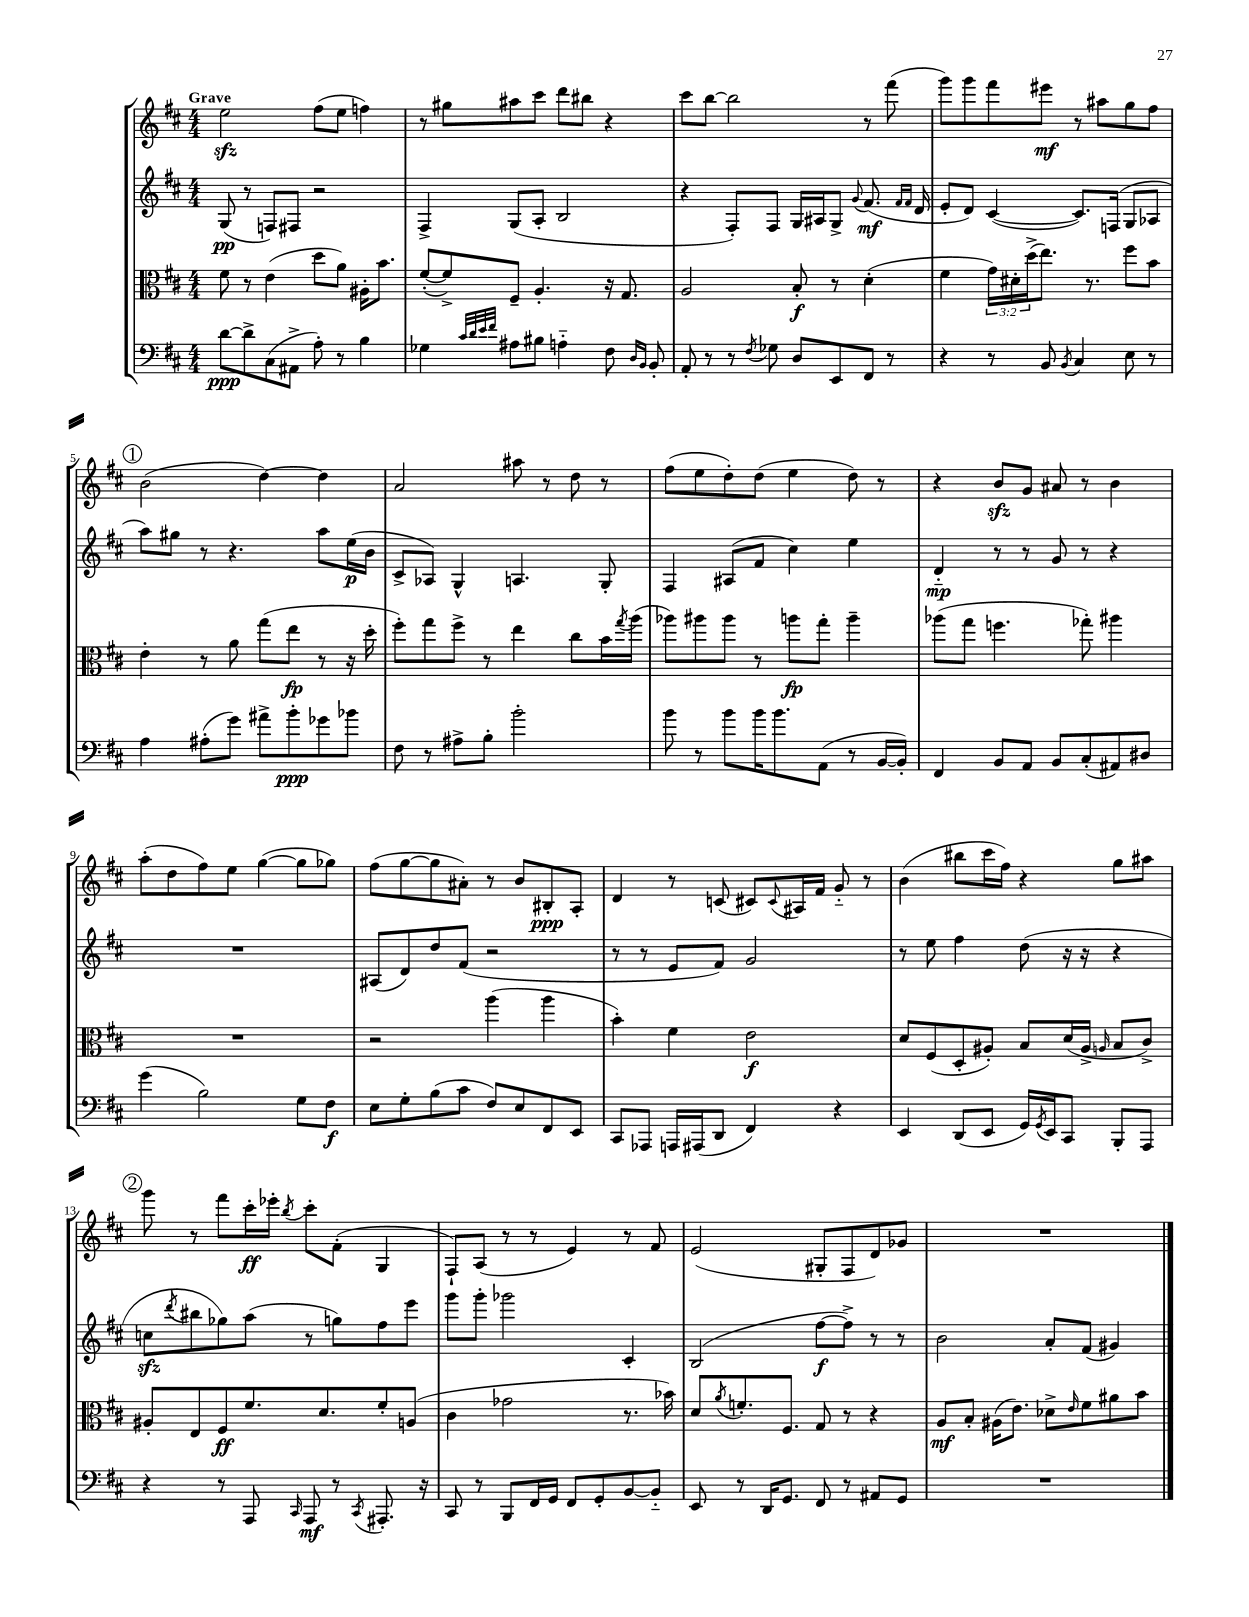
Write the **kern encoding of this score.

**kern	**dynam	**kern	**dynam	**kern	**dynam	**kern	**dynam
*part4	*part4	*part3	*part3	*part2	*part2	*part1	*part1
*staff4	*staff4	*staff3	*staff3	*staff2	*staff2	*staff1	*staff1
*clefF4	*	*clefC3	*	*clefG2	*	*clefG2	*
*k[f#c#]	*	*k[f#c#]	*	*k[f#c#]	*	*k[f#c#]	*
*M4/4	*	*M4/4	*	*M4/4	*	*M4/4	*
=1	=1	=1	=1	=1	=1	=1	=1
!	!	!	!	!	!	!LO:TX:a:B:t=Grave	!
[8d\L	ppp	8f#\	.	(8G/	pp	2eezz\	.
8d^\]	.	8r	.	8r	.	.	.
(8C#\	.	(4e\	.	8Fn/L)	.	.	.
8AA#X^\J	.	.	.	8F#X/J	.	.	.
8A'\)	.	8dd\L	.	2r	.	(8ff#\L	.
8r	.	8a\J)	.	.	.	8ee\J	.
4B\	.	16A#X'\KL	.	.	.	4ffn\)	.
.	.	8.b\J	.	.	.	.	.
=2	=2	=2	=2	=2	=2	=2	=2
4G-X\	.	([8f#'/L	.	4F#^/	.	8r	.
.	.	8f#^/])	.	.	.	8gg#X\L	.
32qqc#/LLL	.	.	.	.	.	.	.
32qqd/	.	.	.	.	.	.	.
32qqe/	.	.	.	.	.	.	.
32qqf#/JJJ	.	.	.	.	.	.	.
8A#X\L	.	8F#~/J	.	(8G/L	.	8aa#X\	.
8B#X\J	.	4.A'/	.	8A'/J	.	8ccc#\J	.
4An\	.	.	.	2B/	.	8ddd\L	.
.	.	.	.	.	.	8bb#X\J	.
8F#\	.	16r	.	.	.	4r	.
.	.	8.G/	.	.	.	.	.
16qqD/LL	.	.	.	.	.	.	.
16qqBB/JJ	.	.	.	.	.	.	.
8BB'/	.	.	.	.	.	.	.
=3	=3	=3	=3	=3	=3	=3	=3
8AA'/	.	2A/	.	4r	.	8ccc#\L	.
8r	.	.	.	.	.	[8bb\J	.
8r	.	.	.	8F#'/L)	.	2bb\]	.
8qF#/	.	.	.	.	.	.	.
8G-X\	.	.	.	8F#/J	.	.	.
8D/L	.	8B'/	f	16G/LL	.	.	.
.	.	.	.	16A#X/J	.	.	.
8EE/	.	8r	.	8G^/J	.	.	.
.	.	.	.	8qqg/	.	.	.
8FF#/J	.	(4d'\	.	(8.f#/	mf	8r	.
8r	.	.	.	.	.	(8fff#\	.
.	.	.	.	16qqf#/LL	.	.	.
.	.	.	.	16qqf#/JJ	.	.	.
.	.	.	.	16d/	.	.	.
=4	=4	=4	=4	=4	=4	=4	=4
4r	.	4f#\	.	8e'/L	.	8ggg\L)	.
.	.	.	.	8d/J)	.	8ggg\	.
8r	.	24g\LL)	.	([4c#/	.	8fff#\	.
.	.	24d#X'\	.	.	.	.	.
.	.	(24dd^\J	.	.	.	.	.
8BB/	.	8.ee\J)	.	.	.	8eee#X\J	mf
8qBB/	.	.	.	.	.	.	.
4C#/	.	.	.	8.c#/L])	.	8r	.
.	.	8.r	.	.	.	.	.
.	.	.	.	.	.	8aa#X\L	.
.	.	.	.	(16Fn/Jk	.	.	.
8E\	.	8ff#\L	.	8G/L	.	8gg\	.
8r	.	8b\J	.	8A-X/J	.	8ff#\J	.
!!LO:LB:g=z
!!LO:REH:place=s1:t=1
=5	=5	=5	=5	=5	=5	=5	=5
4A\	.	4e'\	.	8aa\L)	.	(2b\	.
.	.	.	.	8gg#X\J	.	.	.
(8A#X'\L	.	8r	.	8r	.	.	.
8g\J)	.	8a\	.	4.r	.	.	.
8a#X^\L	.	(8gg\L	.	.	.	[4dd\)	.
8b'\	ppp	8ee\J	fp	.	.	.	.
8g-X\	.	8r	.	8aa\L	.	4dd\]	.
8b-X\J	.	16r	.	(16ee\L	p	.	.
.	.	16dd'\	.	16b\JJ	.	.	.
=6	=6	=6	=6	=6	=6	=6	=6
8F#\	.	8ff#'\L)	.	8c#^/L	.	2a/	.
8r	.	8gg\	.	8A-X/J)	.	.	.
8A#X^\L	.	8ff#^\J	.	4G^^/	.	.	.
8B'\J	.	8r	.	.	.	.	.
2b'\	.	4ee\	.	4.An/	.	8aa#X\	.
.	.	.	.	.	.	8r	.
.	.	8cc#\L	.	.	.	8dd\	.
.	.	16b\L	.	8G'/	.	8r	.
.	.	8qgg/	.	.	.	.	.
.	.	(16aa\JJ	.	.	.	.	.
=7	=7	=7	=7	=7	=7	=7	=7
8b\	.	8aa-X\L)	.	4F#/	.	(8ff#\L	.
8r	.	8aa#X\	.	.	.	8ee\	.
8b\L	.	8aa#\J	.	(8A#X/L	.	8dd'\)	.
16b\K	.	8r	.	8f#/J	.	(8dd\J	.
8.b\	.	.	.	.	.	.	.
.	.	8aan\L	fp	4cc#\)	.	4ee\	.
(8AA\J	.	8gg'\J	.	.	.	.	.
8r	.	4aa~\	.	4ee\	.	8dd\)	.
[16BB/LL	.	.	.	.	.	8r	.
16BB'/JJ])	.	.	.	.	.	.	.
=8	=8	=8	=8	=8	=8	=8	=8
4FF#/	.	(8aa-X\L	.	4d/	mp	4r	.
.	.	8gg\J	.	.	.	.	.
8BB/L	.	4.ffn\	.	8r	.	8bzz/L	.
8AA/J	.	.	.	8r	.	8g/J	.
8BB/L	.	.	.	8g/	.	8a#X/	.
(8C#'/	.	8gg-X'\)	.	8r	.	8r	.
8AA#X/)	.	4aa#X\	.	4r	.	4b\	.
8D#X/J	.	.	.	.	.	.	.
!!LO:LB:g=z
=9	=9	=9	=9	=9	=9	=9	=9
(4g\	.	1r	.	1r	.	(8aa'\L	.
.	.	.	.	.	.	8dd\	.
2B\)	.	.	.	.	.	8ff#\)	.
.	.	.	.	.	.	8ee\J	.
.	.	.	.	.	.	([4gg\	.
8G\L	.	.	.	.	.	8gg\L]	.
8F#\J	f	.	.	.	.	8gg-X\J)	.
=10	=10	=10	=10	=10	=10	=10	=10
8E\L	.	2r	.	(8A#X/L	.	(8ff#\L	.
8G'\	.	.	.	8d/)	.	[8gg\	.
(8B\	.	.	.	8dd/	.	8gg\]	.
8c#\J	.	.	.	(8f#/J	.	8a#X'\J)	.
8F#/L)	.	(4aa\	.	2r	.	8r	.
8E/	.	.	.	.	.	8b/L	.
8FF#/	.	4aa\	.	.	.	8B#X'/	ppp
8EE/J	.	.	.	.	.	8A'/J	.
=11	=11	=11	=11	=11	=11	=11	=11
8CC#/L	.	4b'\)	.	8r	.	4d/	.
8AAA-X/J	.	.	.	8r	.	.	.
16AAAn/LL	.	4f#\	.	8e/L	.	8r	.
(16AAA#X/J	.	.	.	.	.	.	.
8DD/J	.	.	.	8f#/J)	.	(8cn/	.
4FF#/)	.	2e\	f	2g/	.	8c#X/L)	.
.	.	.	.	.	.	8qqc#/	.
.	.	.	.	.	.	16A#X/L	.
.	.	.	.	.	.	16f#/JJ	.
4r	.	.	.	.	.	8g/	.
.	.	.	.	.	.	8r	.
=12	=12	=12	=12	=12	=12	=12	=12
4EE/	.	8d/L	.	8r	.	(4b\	.
.	.	(8F#/	.	8ee\	.	.	.
(8DD/L	.	8D'/	.	4ff#\	.	8bb#X\L	.
8EE/J	.	8A#X'/J)	.	.	.	16ccc#\L	.
.	.	.	.	.	.	16ff#\JJ)	.
16GG/LL)	.	8B/L	.	(8dd\	.	4r	.
8qGG/	.	.	.	.	.	.	.
16EE/J	.	.	.	.	.	.	.
8CC#/J	.	(16d/L	.	16r	.	.	.
.	.	16A#^/JJ	.	16r	.	.	.
.	.	16qqAn/	.	.	.	.	.
8BBB'/L	.	8B/L	.	4r	.	8gg\L	.
8AAA/J	.	8c#^/J)	.	.	.	8aa#X\J	.
!!LO:LB:g=z
!!LO:REH:place=s1:t=2
=13	=13	=13	=13	=13	=13	=13	=13
4r	.	8A#X'/L	.	8ccnzz\L	.	8ggg\	.
.	.	.	.	8qddd/	.	.	.
.	.	8E/	.	8bb#X\	.	8r	.
8r	.	8F#/	ff	8gg-X\)	.	8fff#\L	.
8AAA/	.	8.f#/	.	(8aa\J	.	16ccc#'\L	ff
.	.	.	.	.	.	16eee-X'\JJ	.
16qqCC#/	.	.	.	.	.	8qbb/	.
8AAA/	mf	.	.	8r	.	8ccc#'\L	.
.	.	8.d/	.	.	.	.	.
8r	.	.	.	8ggn\L)	.	(8f#'\J	.
8qCC#/	.	.	.	.	.	.	.
8.AAA#X'/	.	8f#'/	.	8ff#\	.	4G/	.
.	.	(8An/J	.	8eee\J	.	.	.
16r	.	.	.	.	.	.	.
=14	=14	=14	=14	=14	=14	=14	=14
8CC#/	.	4c#\	.	8ggg\L	.	8F#`/L)	.
8r	.	.	.	8ggg'\J	.	(8A/J	.
8BBB/L	.	2g-X\	.	2ggg-X\	.	8r	.
16FF#/L	.	.	.	.	.	8r	.
16GG/JJ	.	.	.	.	.	.	.
8FF#/L	.	.	.	.	.	4e/)	.
8GG'/	.	.	.	.	.	.	.
[8BB/	.	8.r	.	4c#'/	.	8r	.
8BB/J]	.	.	.	.	.	8f#/	.
.	.	16b-X\)	.	.	.	.	.
=15	=15	=15	=15	=15	=15	=15	=15
8EE/	.	8d/L	.	(2B/	.	(2e/	.
.	.	8qa/	.	.	.	.	.
8r	.	8.fn'/	.	.	.	.	.
16DD/KL	.	.	.	.	.	.	.
8.GG/J	.	8.F#/J	.	.	.	.	.
8FF#/	.	8G/	.	[8ff#\L	f	8G#X'/L	.
8r	.	8r	.	8ff#^\J])	.	8F#/	.
8AA#X/L	.	4r	.	8r	.	8d/)	.
8GG/J	.	.	.	8r	.	8g-X/J	.
=16	=16	=16	=16	=16	=16	=16	=16
1r	.	8A/L	mf	2b\	.	1r	.
.	.	8B'/J	.	.	.	.	.
.	.	(16A#X\KL	.	.	.	.	.
.	.	8.e\J)	.	.	.	.	.
.	.	8d-X^\L	.	8a'/L	.	.	.
.	.	16qqe/	.	.	.	.	.
.	.	8f#\	.	(8f#/J	.	.	.
.	.	8a#X\	.	4g#X/)	.	.	.
.	.	8b\J	.	.	.	.	.
==	==	==	==	==	==	==	==
*-	*-	*-	*-	*-	*-	*-	*-
